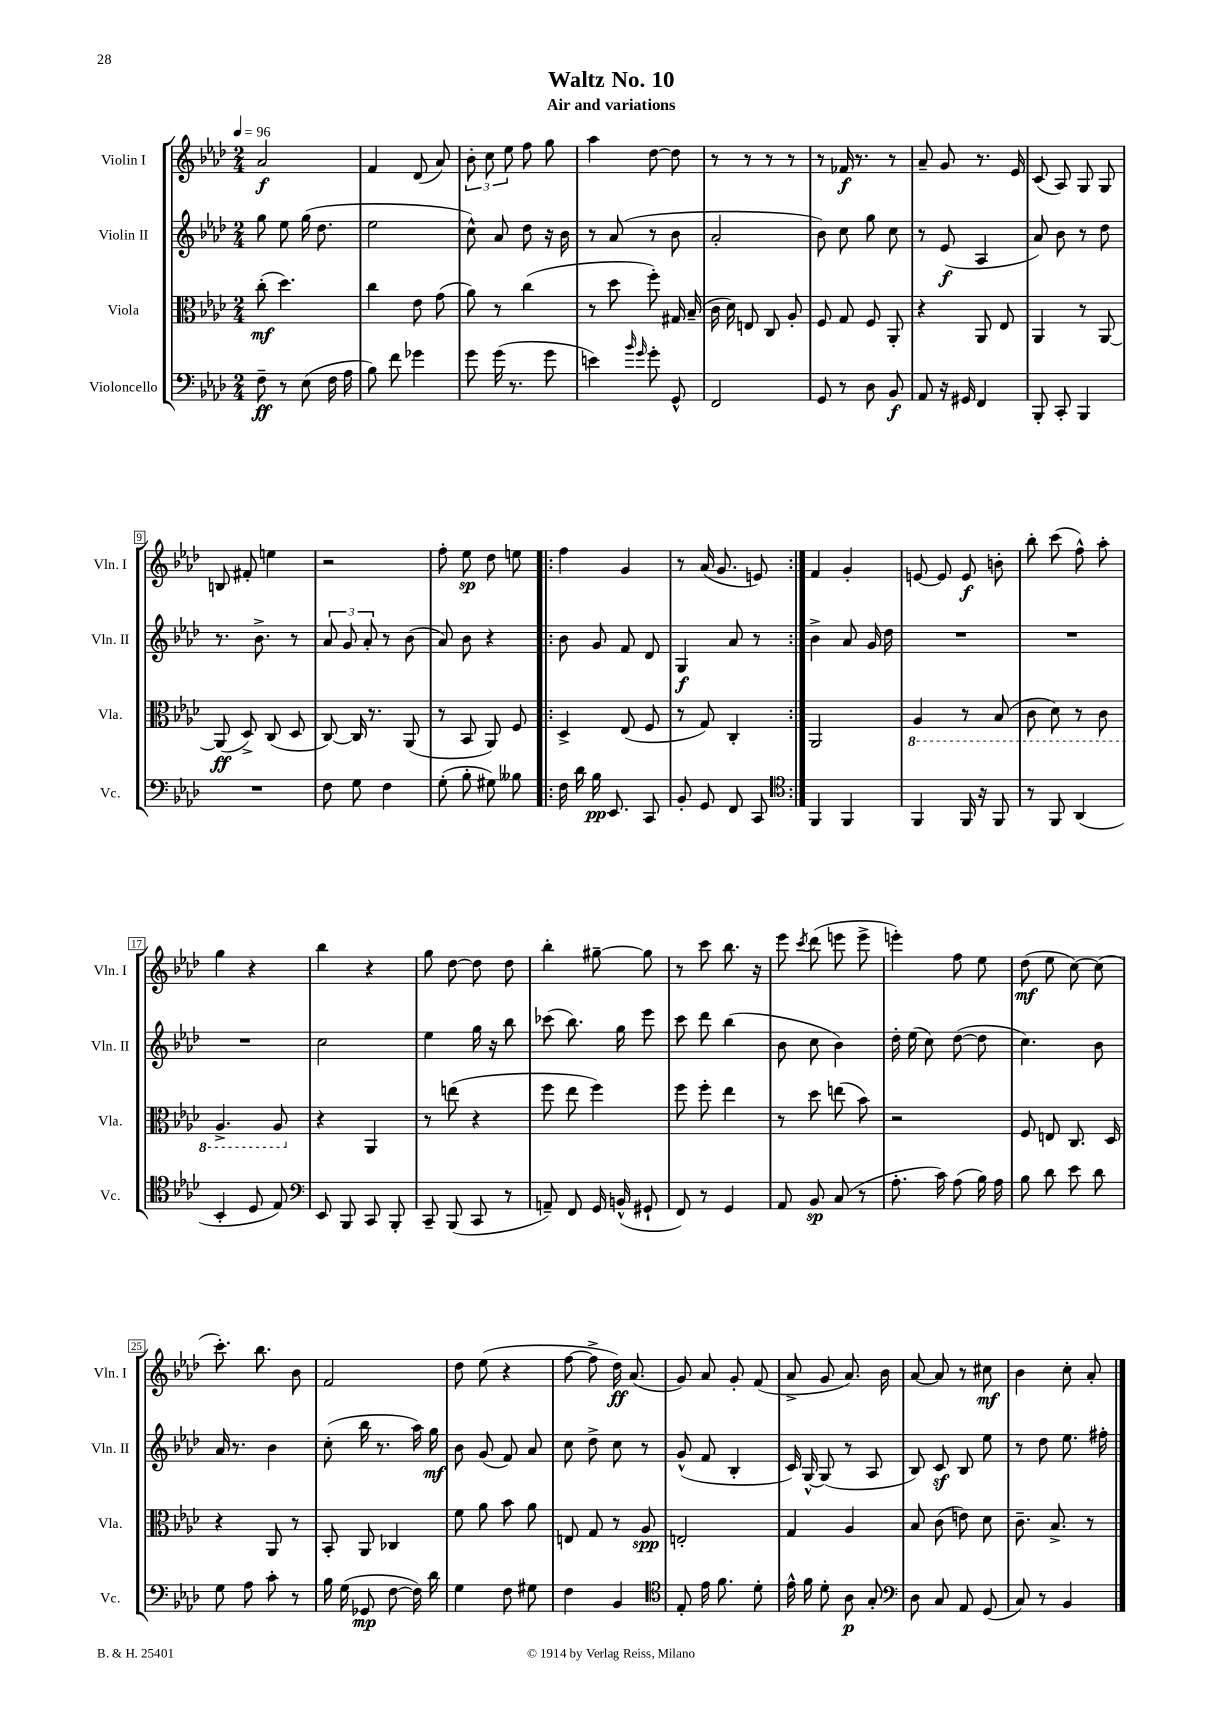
\header { title = "Waltz No. 10" subtitle = "Air and variations" }
<<
\new StaffGroup <<
\new Staff = "s0" \with { instrumentName = "Violin I" shortInstrumentName = "Vln. I" } {
    \clef treble \key aes \major \numericTimeSignature \time 2/4 \tempo 4 = 96
    \autoBeamOff aes'2\f |
    f'4 des'8( aes'8) |
    \tuplet 3/2 { bes'8-. c''8 ees''8 } f''8 g''8 |
    aes''4 des''8~ des''8 |
    r8 r8 r8 r8 |
    r8 fes'16\f r8. r8 |
    aes'8-- g'8 r8. ees'16 |
    c'8( aes8) g8 g8 |
    b8 fis'8-. e''4 |
    r2 |
    f''8-. ees''8\sp des''8 e''8 |
    \repeat volta 2 { f''4 g'4 |
    r8 aes'16( g'8. e'8) | }
    f'4 g'4-. |
    e'8~ e'8 e'8\f b'8-. |
    bes''8-. c'''8( f''8-^) aes''8-. |
    g''4 r4 |
    bes''4 r4 |
    g''8 des''8~ des''8 des''8 |
    bes''4-. gis''8~-- gis''8 |
    r8 c'''8 bes''8. r16 |
    ees'''8 \acciaccatura { c'''8 } des'''8( e'''8 e'''8-> |
    e'''4-.) f''8 ees''8 |
    des''8\mf( ees''8 c''8~) c''8( |
    c'''8.-.) bes''8. bes'8 |
    f'2 |
    des''8 ees''8( r4 |
    f''8~ f''8-> des''16\ff) aes'8.( |
    g'8) aes'8 g'8-. f'8( |
    aes'8-> g'8 aes'8.) bes'16 |
    aes'8~ aes'8 r8 cis''8\mf |
    bes'4 c''8-. aes'8-. \bar "|." |
}
\new Staff = "s1" \with { instrumentName = "Violin II" shortInstrumentName = "Vln. II" } {
    \clef treble \key aes \major \numericTimeSignature \time 2/4
    \autoBeamOff g''8 ees''8 g''16( des''8. |
    ees''2 |
    c''8-^) aes'8 des''8 r16 bes'16 |
    r8 aes'8( r8 bes'8 |
    aes'2-. |
    bes'8) c''8 g''8 c''8 |
    r8 ees'8\f( aes4 |
    aes'8) bes'8 r8 des''8 |
    r8. bes'8.-> r8 |
    \tuplet 3/2 { aes'8 g'8 aes'8-. } r8 bes'8( |
    aes'8) bes'8 r4 |
    \repeat volta 2 { bes'8 g'8 f'8 des'8 |
    g4\f aes'8 r8 | }
    bes'4-> aes'8 g'16 des''16 |
    R2 |
    R2 |
    R2 |
    c''2 |
    ees''4 g''16 r16 bes''8 |
    ces'''8( bes''8.) g''16 ees'''8 |
    c'''8 des'''8 bes''4( |
    bes'8 c''8 bes'4) |
    des''16-. ees''16( c''8) des''8~( des''8 |
    c''4.) bes'8 |
    aes'16 r8. bes'4 |
    c''8-.( bes''16 r8. aes''16) g''16\mf |
    bes'8 g'8( f'8) aes'8 |
    c''8 des''8-> c''8 r8 |
    g'8-^( f'8 bes4-. |
    c'16) g16~-^ g8( r8 aes8 |
    bes8) c'8\sf bes8 ees''8 |
    r8 des''8 ees''8. fis''16-. \bar "|." |
}
\new Staff = "s2" \with { instrumentName = "Viola" shortInstrumentName = "Vla." } {
    \clef alto \key aes \major \numericTimeSignature \time 2/4
    \autoBeamOff c''8-.\mf( des''4.) |
    c''4 ees'8 g'8( |
    aes'8) r8 c''4( |
    r8 des''8 f''8-.) gis16 bes16--( |
    c'16 des'16) e8 c8 aes8-. |
    f8 g8 f8 aes,8-. |
    r4 aes,8 ees8 |
    aes,4 r8 aes,8~ |
    aes,8\ff( des8->) c8( des8 |
    c8~) c16 r8. aes,8( |
    r8 bes,8 aes,8) f8 |
    \repeat volta 2 { des4-> ees8( f8 |
    r8 g8) c4-. | }
    aes,2 |
    \ottava #-1 aes,4 r8 bes,8( |
    c8 des8) r8 c8 |
    aes,4.-> aes,8 \ottava #0 |
    r4 aes,4 |
    r8 e''8( r4 |
    f''8 ees''8 f''4) |
    f''8 f''8-. ees''4 |
    r8 des''8 e''8( bes'8) |
    r2 |
    f8 e8 c8. des16 |
    r4 aes,8 r8 |
    bes,8-. aes,8 ces4 |
    f'8 aes'8 bes'8 aes'8 |
    e8 g8 r8 aes8\spp |
    e2-. |
    g4 aes4 |
    bes8 c'8( e'8) des'8 |
    c'8.-- bes8.-> r8 \bar "|." |
}
\new Staff = "s3" \with { instrumentName = "Violoncello" shortInstrumentName = "Vc." } {
    \clef bass \key aes \major \numericTimeSignature \time 2/4
    \autoBeamOff f8--\ff r8 ees8( f16 aes16 |
    bes8) f'8 ges'4 |
    g'8 g'16( r8. g'8 |
    e'4) \grace { bes'16 g'16 } g'8-. g,8-^ |
    f,2 |
    g,8 r8 des8 bes,8\f |
    aes,8 r16 gis,16 f,4 |
    bes,,8-. c,8-. bes,,4 |
    R2 |
    f8 g8 f4 |
    g8-.( bes8-. gis8) beses8 |
    \repeat volta 2 { f16 des'16 bes16\pp ees,8. c,8 |
    bes,8-. g,8 f,8 c,8 | }
    \clef tenor f,4 f,4 |
    f,4 f,16 r16 f,8 |
    r8 f,8 aes,4( |
    bes,4-. des8 ees8) |
    \clef bass ees,8 bes,,8 c,8 bes,,8-. |
    c,8-- bes,,8( c,8 r8 |
    a,8--) f,8 g,16 b,16-^( gis,8-! |
    f,8) r8 g,4 |
    aes,8 bes,8\sp c8( r8 |
    aes8.-. c'16) aes8( bes16) aes16 |
    bes8 des'8 ees'8 des'8 |
    g8 aes8 c'8-. r8 |
    bes16 g16( ges,8\mp f8~ f16) des'16 |
    g4 f8 gis8 |
    f4 bes,4 |
    \clef tenor ees8-. ees'16 f'8. des'8-. |
    ees'16-^ f'16 des'8-. aes8\p g8-. |
    \clef bass des8 c8 aes,8 g,8( |
    c8) r8 bes,4 \bar "|." |
}
>>
>>
\layout { \context { \Score \override BarNumber.stencil = #(make-stencil-boxer 0.1 0.3 ly:text-interface::print) } }
